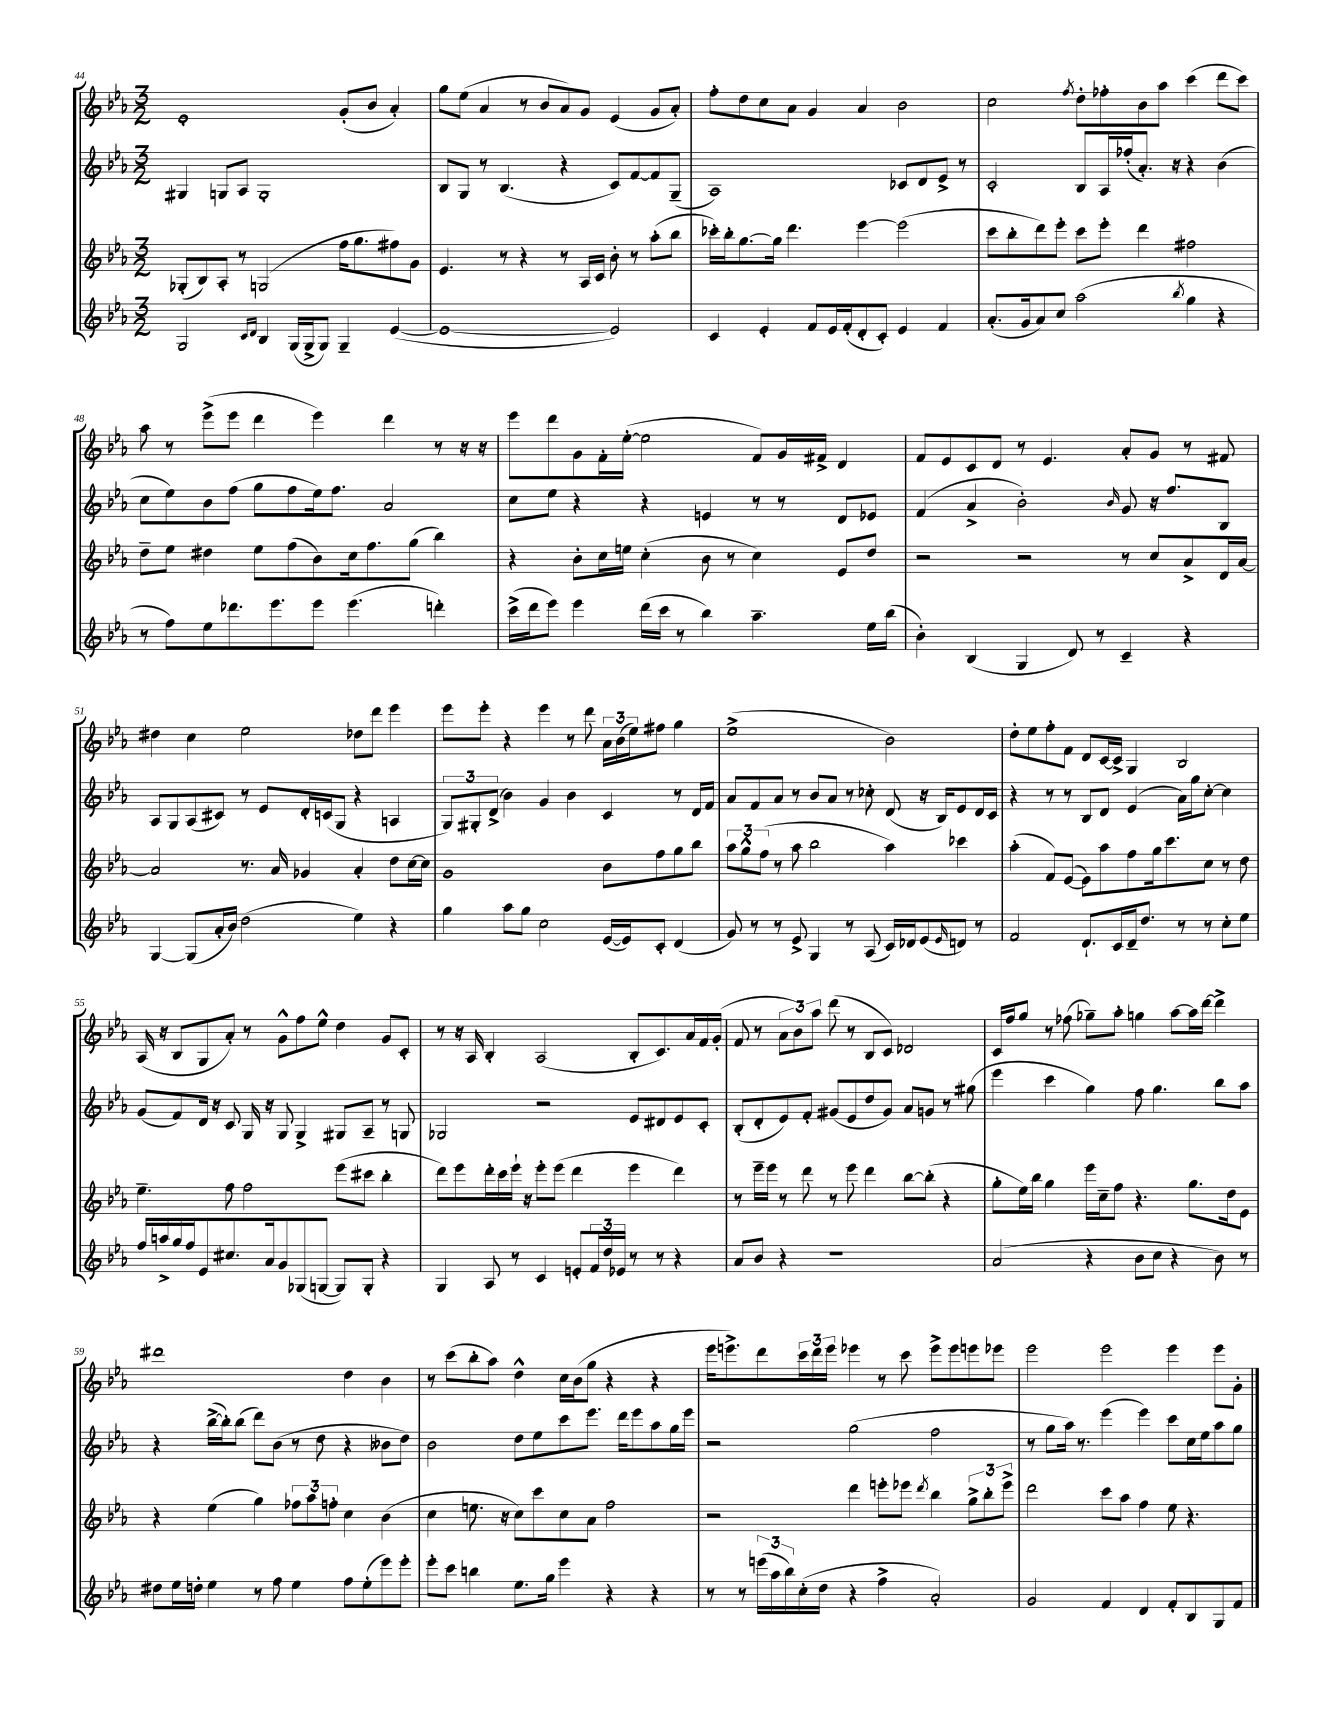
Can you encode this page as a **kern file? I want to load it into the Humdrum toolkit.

**kern	**kern	**kern	**kern
*staff4	*staff3	*staff2	*staff1
*clefG2	*clefG2	*clefG2	*clefG2
*k[b-e-a-]	*k[b-e-a-]	*k[b-e-a-]	*k[b-e-a-]
*M3/2	*M3/2	*M3/2	*M3/2
2G	(8G-'	4G#	1e-'
.	8B-)	.	.
.	8A-'	8G	.
.	8r	8A-	.
16qqc	.	.	.
16qqd	.	.	.
4B-	(2G	1G'	.
(16G	.	.	.
16G^	.	.	.
8G)	.	.	.
4G~	16ff	.	(8g'
.	8.gg	.	.
.	.	.	8b-
([4e-	8ff#)	.	4a-')
.	8g	.	.
=	=	=	=
1e-_	4.e-	8B-	8gg
.	.	8G	(8ee-
.	.	8r	4a-
.	8r	(4.B-	.
.	4r	.	8r
.	.	.	8b-
.	8r	4r	8a-)
.	16A-	.	8g
.	16c	.	.
2e-])	8b-'	8c)	(4e-
.	8r	[8f	.
.	(8aa-'	8f]	8g
.	8bb-	(8G~	8a-')
=	=	=	=
4c	16ccc-')	1A-)	8ff'
.	16bb-'	.	.
.	[8.gg	.	8dd
4e-'	.	.	8cc
.	16gg]	.	.
.	4.ddd	.	8a-
8f	.	.	4g
16e-	.	.	.
(16f'	.	.	.
8d'	[4eee-	.	4a-
8c')	.	.	.
4e-	(2eee-]	8c-	2b-
.	.	8d	.
4f	.	8e-^	.
.	.	8r	.
=	=	=	=
(8.a-'	8ccc	2c'	2cc
.	8bb-'	.	.
16g	.	.	.
8a-)	8ddd)	.	.
8cc	8eee-'	.	.
.	.	.	8qff
(2aa-	8ccc	8B-	8dd'
.	8eee-'	16A-	8ff-'
.	.	(16ff-'	.
.	4ddd	8.a-')	8b-
.	.	.	8aa-
.	.	16r	.
8qbb-	.	.	.
4gg	2ff#	4r	(4ccc
4r	.	(4b-	8ddd
.	.	.	8ccc)
=	=	=	=
8r	8dd~	8cc	8aa-
8ff)	8ee-	8ee-)	8r
8ee-	4dd#	8b-	(8eee-^
8.ddd-	.	(8ff	8eee-
.	8ee-	8gg	4ddd
8.eee-	.	.	.
.	(8ff	8ff	.
8eee-	8b-)	16ee-)	4eee-)
.	.	8.ff	.
(4.eee-	16cc	.	.
.	8.ff	.	.
.	.	2a-	4ddd
.	(8gg	.	.
4ddd')	4bb-)	.	8r
.	.	.	16r
.	.	.	16r
=	=	=	=
(16ccc^	4r	8cc	8eee-
16ddd	.	.	.
8eee-)	.	8ee-	8ddd
4eee-	8b-'	4r	8g
.	16cc	.	16f'
.	16ee	.	([16ee-'
(16ddd	(4cc'	4r	2ee-]
16ccc	.	.	.
8r	.	.	.
4bb-)	8b-	4e	.
.	8r	.	.
4.aa-~	4cc)	8r	8f)
.	.	8r	16g
.	.	.	16f#^
.	8e-	8d	4d
16ee-	8dd	8e-	.
(16bb-	.	.	.
=	=	=	=
4b-')	2r	(4f	8f
.	.	.	8e-
(4B-	.	4a-^	8c
.	.	.	8d
4G	2r	2b-')	8r
.	.	.	4.e-
8d)	.	.	.
8r	.	.	.
.	.	16qqb-	.
4c~	8r	8g	8a-'
.	8cc	16r	8g
.	.	8.ff	.
4r	8a-^	.	8r
.	16d	8B-	8f#
.	[16a-	.	.
=	=	=	=
[4G	2a-]	8A-	4dd#
.	.	8G	.
(8G]	.	(8A-	4cc
16a-'	.	8c#)	.
16b-)	.	.	.
(2dd	8.r	8r	2ee-
.	.	8e-	.
.	16a-	.	.
.	4g-	16d'	.
.	.	(16c	.
.	.	8G	.
4ee-)	4a-'	4r	8dd-
.	.	.	8ddd
4r	8dd	4A	4eee-
.	[16cc	.	.
.	16cc]	.	.
=	=	=	=
4gg	1g	12G)	8eee-
.	.	12G#'	.
.	.	.	8eee-'
.	.	(12d^	.
8aa-	.	4b-)	4r
8gg	.	.	.
2cc	.	4g	4eee-
.	.	4b-	8r
.	.	.	8ddd
([16e-	8b-	4c	24a-
.	.	.	(24b-
16e-])	.	.	.
.	.	.	24ee-)
8c'	8ff	.	8ff#
(4d	8gg	8r	4gg
.	8bb-	16d	.
.	.	16f	.
=	=	=	=
8g)	12aa-	8a-	(1ee-^
.	12gg^^	.	.
8r	.	8f	.
.	(12ff	.	.
8r	8r	8a-	.
8e-^	8aa-	8r	.
4G	2bb-	8b-	.
.	.	8a-	.
8r	.	8r	.
(8A-	.	8cc-'	.
16c)	4aa-)	(8d	2b-)
16d-	.	.	.
(8e-	.	16r	.
.	.	16B-)	.
16qqe-	.	.	.
8d)	4ccc-	8e-	.
8r	.	16d	.
.	.	16c	.
=	=	=	=
2f	(4aa-'	4r	8dd'
.	.	.	8ee-
.	8f)	8r	8ff'
.	([8e-	8r	8f
8.d`	8e-])	8B-	8d
.	8aa-	8d	[16c
16c	.	.	16c^]
16d~	8ff	(4e-	4G
8.dd	.	.	.
.	16gg	.	.
.	8.ccc	.	.
8r	.	16a-)	2B-
.	.	16gg	.
8r	8cc	[8cc'	.
8cc'	8r	4cc]	.
8ee-	8dd	.	.
=	=	=	=
16ff	4.ee-~	(8g	(16A-
16aa^	.	.	16r
16gg	.	8f)	8B-
16ff	.	.	.
8e-	.	16d	8G
.	.	16r	.
8.cc#	8ff	8c	8a-')
.	2ff	16G	8r
16a-	.	16r	.
8g	.	8G	8g^^
(8G-	.	4G^	8ff
[8G	.	.	8ee-^^
8G])	(8eee-	8G#	4dd
8G'	8ccc#	8A-~	.
4r	4bb-'	8r	8g
.	.	8G	8c'
=	=	=	=
4G	8ddd)	2G-	8r
.	8eee-	.	16r
.	.	.	16A-
8A-	16ddd'	.	4B-'
.	16ccc	.	.
8r	16eee-`	.	.
.	16r	.	.
4c	8eee-'	2r	(2A-
.	(8eee-	.	.
8e'	4ddd	.	.
24f	.	.	.
24dd	.	.	.
24e-	.	.	.
8r	4eee-	8e-	8B-'
8r	.	8d#	8.c)
4r	4ddd)	8e-	.
.	.	.	16a-
.	.	8c'	16f
.	.	.	(16g'
=	=	=	=
8a-	8r	(8B-'	8f
8b-	16eee-~	8d'	8r
.	16eee-	.	.
4r	8r	8e-)	12a-
.	.	.	12b-)
.	8ddd	8f'	.
.	.	.	12aa-
1r	8r	(8g#	(8ddd
.	8eee-	8e-	8r
.	4ddd	8dd	8B-
.	.	8g#)	8c)
.	[8bb-	8a-	2d-
.	(8bb-']	8g	.
.	4r	8r	.
.	.	(8gg#	.
=	=	=	=
(2a-	8gg'	4eee-	16c
.	.	.	16ff
.	16ee-)	.	8gg
.	16bb-	.	.
.	4gg	4ccc	8r
.	.	.	(8ff-
4r	16eee-	4gg)	8gg-~)
.	16cc~	.	.
.	8ff	.	8aa-'
8b-	4.r	8ff	4gg
8cc	.	4.gg	.
4r	.	.	[8aa-
.	8.gg	.	16aa-]
.	.	.	[16ddd
8b-)	.	8bb-	4ddd^]
.	16dd	.	.
8r	8e-	8aa-	.
=	=	=	=
8dd#	4r	4r	1ddd#
16ee-	.	.	.
16dd'	.	.	.
4ee-	(4ee-	([16bb-^	.
.	.	16bb-'])	.
.	.	(8bb-	.
8r	4gg)	8ddd)	.
8ff	.	(8b-	.
4ee-	12ff-	8r	.
.	12aa-	.	.
.	.	8dd	.
.	12ff'	.	.
8ff	4cc	4r	4dd
(8ee-'	.	.	.
8eee-)	(4b-	8b--	4b-
8eee-'	.	8dd)	.
=	=	=	=
8eee-'	4cc	2b-	8r
8ccc	.	.	(8ccc
4bb	8.ee	.	8bb-'
.	.	.	8aa-)
.	16r	.	.
8.ee-	8cc)	8dd	4dd^^
.	8ccc	8ee-	.
16gg	.	.	.
4eee-	8cc	8ccc	16cc
.	.	.	(16b-
.	8a-	8.eee-	8gg
4r	2ff	.	4r
.	.	16ddd	.
.	.	8eee-	.
4r	.	8aa-	4r
.	.	16gg	.
.	.	16eee-	.
=	=	=	=
8r	2r	2r	16eee-
.	.	.	8.eee^)
8r	.	.	.
(24eee	.	.	8ddd
24aa-	.	.	.
24bb-)	.	.	.
(16cc'	.	.	24ccc
.	.	.	24ddd
16dd	.	.	.
.	.	.	24eee
4r	4ddd	(2gg	4eee-
4ff^	8eee'	.	8r
.	8eee-	.	8ccc
.	8qddd	.	.
2a-')	4bb-	2ff	8eee-^
.	.	.	8eee-
.	12gg^	.	8eee
.	12bb-'	.	.
.	.	.	8eee-
.	12eee-^	.	.
=	=	=	=
2g	2ddd	8r	2eee-
.	.	8gg	.
.	.	16aa-)	.
.	.	8.r	.
4f	8ccc	(4eee-	2eee-
.	8aa-	.	.
4d	4ff	4eee-)	.
8f'	8ee-	8ccc	4eee-
8B-	4.r	16cc	.
.	.	16ee-	.
8G	.	8aa-	8eee-
8f	.	8gg	8g'
==	==	==	==
*-	*-	*-	*-
